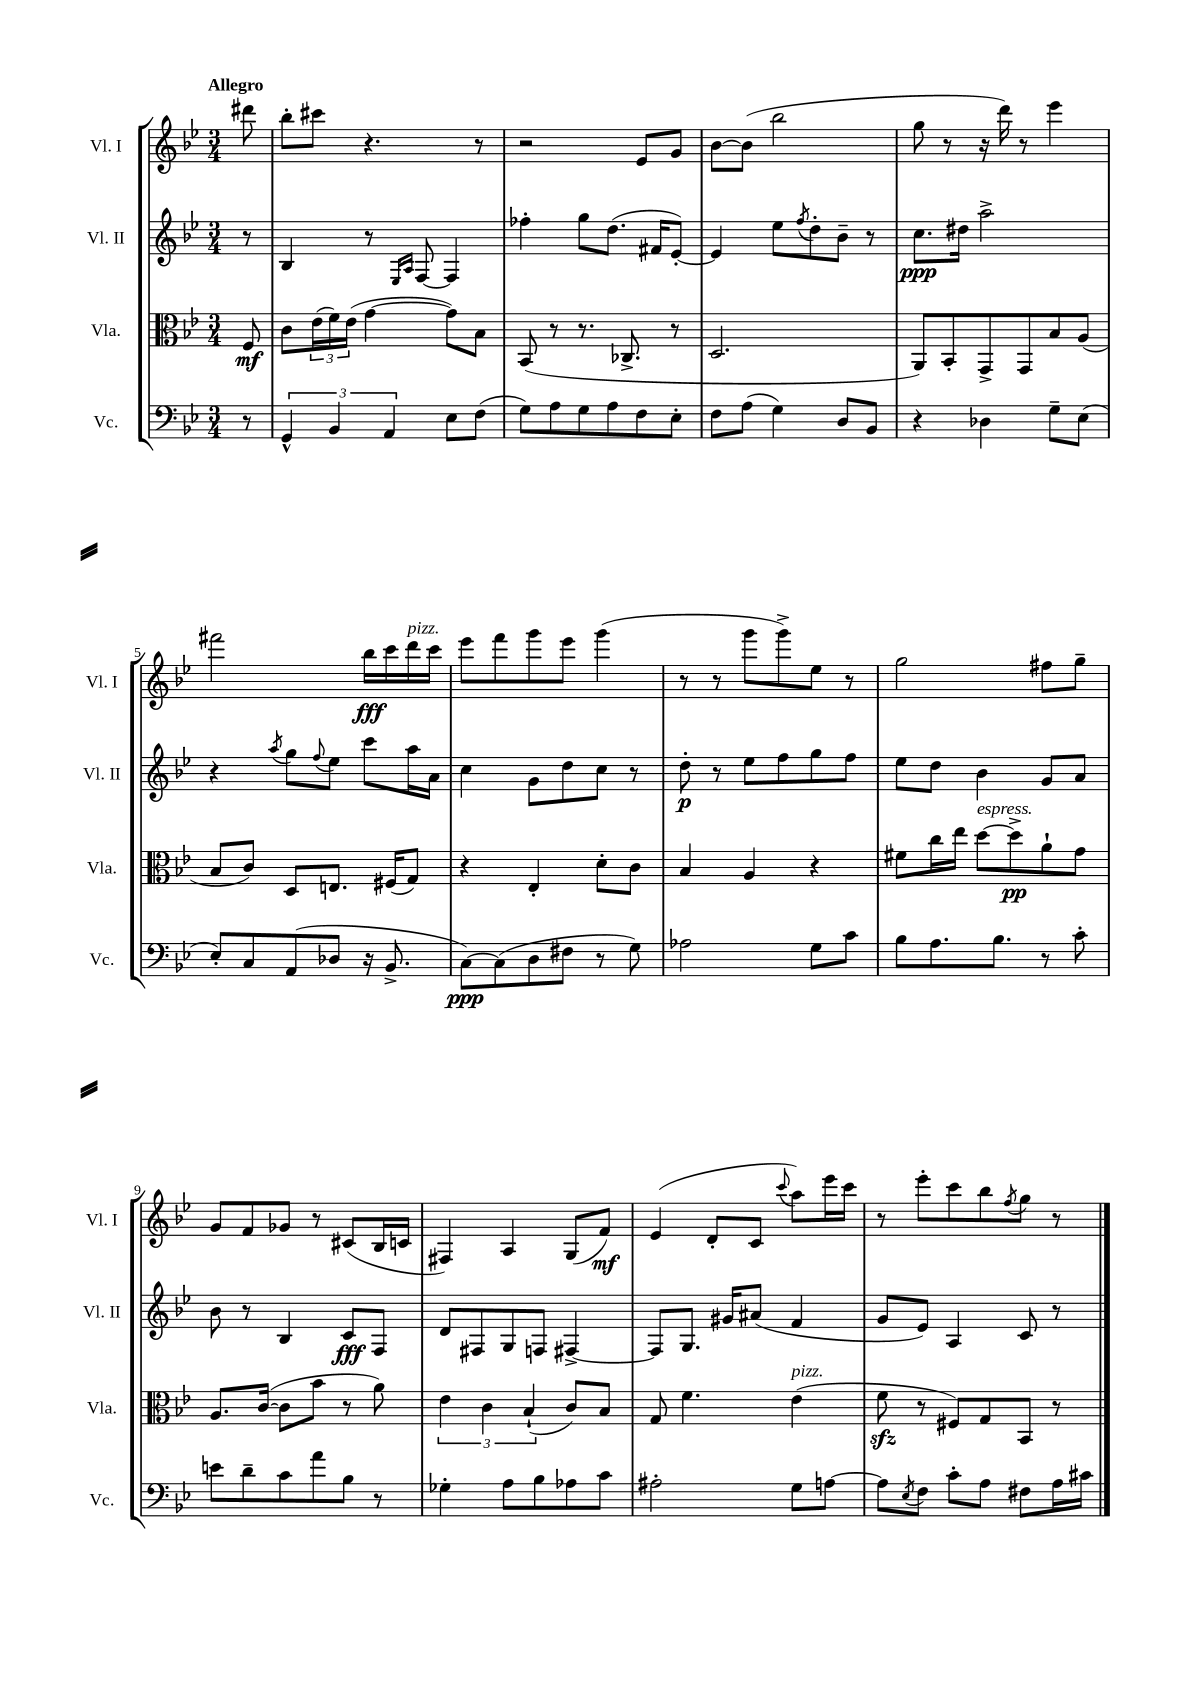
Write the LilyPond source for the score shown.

<<
\new StaffGroup <<
\new Staff = "s0" \with { instrumentName = "Vl. I" shortInstrumentName = "Vl. I" } {
    \clef treble \key bes \major \numericTimeSignature \time 3/4 \partial 8 \tempo "Allegro"
    dis'''8 |
    bes''8-. cis'''8 r4. r8 |
    r2 ees'8 g'8 |
    bes'8~ bes'8( bes''2 |
    g''8 r8 r16 d'''16) r8 ees'''4 |
    fis'''2 bes''16\fff c'''16 d'''16^\markup { \italic "pizz." } c'''16 |
    ees'''8 f'''8 g'''8 ees'''8 g'''4( |
    r8 r8 g'''8 g'''8->) ees''8 r8 |
    g''2 fis''8 g''8-- |
    g'8 f'8 ges'8 r8 cis'8( bes16 c'16 |
    fis4) a4 g8( f'8\mf) |
    ees'4( d'8-. c'8 \appoggiatura { c'''8 } a''8) ees'''16 c'''16 |
    r8 ees'''8-. c'''8 bes''8 \acciaccatura { f''8 } g''8 r8 \bar "|." |
}
\new Staff = "s1" \with { instrumentName = "Vl. II" shortInstrumentName = "Vl. II" } {
    \clef treble \key bes \major \numericTimeSignature \time 3/4 \partial 8
    r8 |
    bes4 r8 \grace { ees16 a16 } f8~ f4 |
    fes''4-. g''8 d''8.( fis'16 ees'8~-.) |
    ees'4 ees''8 \acciaccatura { f''8 } d''8-. bes'8-- r8 |
    c''8.\ppp dis''16 a''2-> |
    r4 \acciaccatura { a''8 } g''8 \appoggiatura { f''8 } ees''8 c'''8 a''16 a'16 |
    c''4 g'8 d''8 c''8 r8 |
    d''8-.\p r8 ees''8 f''8 g''8 f''8 |
    ees''8 d''8 bes'4 g'8 a'8 |
    bes'8 r8 bes4 c'8\fff f8 |
    d'8 fis8 g8 f8 fis4~-> |
    fis8 g8. gis'16 ais'8( f'4 |
    g'8 ees'8) a4 c'8 r8 \bar "|." |
}
\new Staff = "s2" \with { instrumentName = "Vla." shortInstrumentName = "Vla." } {
    \clef alto \key bes \major \numericTimeSignature \time 3/4 \partial 8
    f8\mf |
    c'8 \tuplet 3/2 { ees'16( f'16) ees'16( } g'4~ g'8) bes8 |
    bes,8( r8 r8. ces8.-> r8 |
    d2. |
    a,8) bes,8-. g,8-> g,8 bes8 a8( |
    bes8 c'8) d8 e8. fis16( g8) |
    r4 ees4-. d'8-. c'8 |
    bes4 a4 r4 |
    fis'8 c''16 ees''16 d''8~^\markup { \italic "espress." } d''8->\pp a'8-! g'8 |
    a8. c'16~( c'8 bes'8 r8 a'8) |
    \tuplet 3/2 { ees'4 c'4 bes4-!( } c'8) bes8 |
    g8 f'4. ees'4^\markup { \italic "pizz." }( |
    f'8\sfz r8 fis8) g8 bes,8 r8 \bar "|." |
}
\new Staff = "s3" \with { instrumentName = "Vc." shortInstrumentName = "Vc." } {
    \clef bass \key bes \major \numericTimeSignature \time 3/4 \partial 8
    r8 |
    \tuplet 3/2 { g,4-^ bes,4 a,4 } ees8 f8( |
    g8) a8 g8 a8 f8 ees8-. |
    f8 a8( g4) d8 bes,8 |
    r4 des4 g8-- ees8( |
    ees8-.) c8 a,8( des8 r16 bes,8.-> |
    c8~\ppp) c8( d8 fis8 r8 g8) |
    aes2 g8 c'8 |
    bes8 a8. bes8. r8 c'8-. |
    e'8 d'8-- c'8 a'8 bes8 r8 |
    ges4-. a8 bes8 aes8 c'8 |
    ais2-. g8 a8~ |
    a8 \acciaccatura { ees8 } f8 c'8-. a8 fis8 a16 cis'16 \bar "|." |
}
>>
>>
